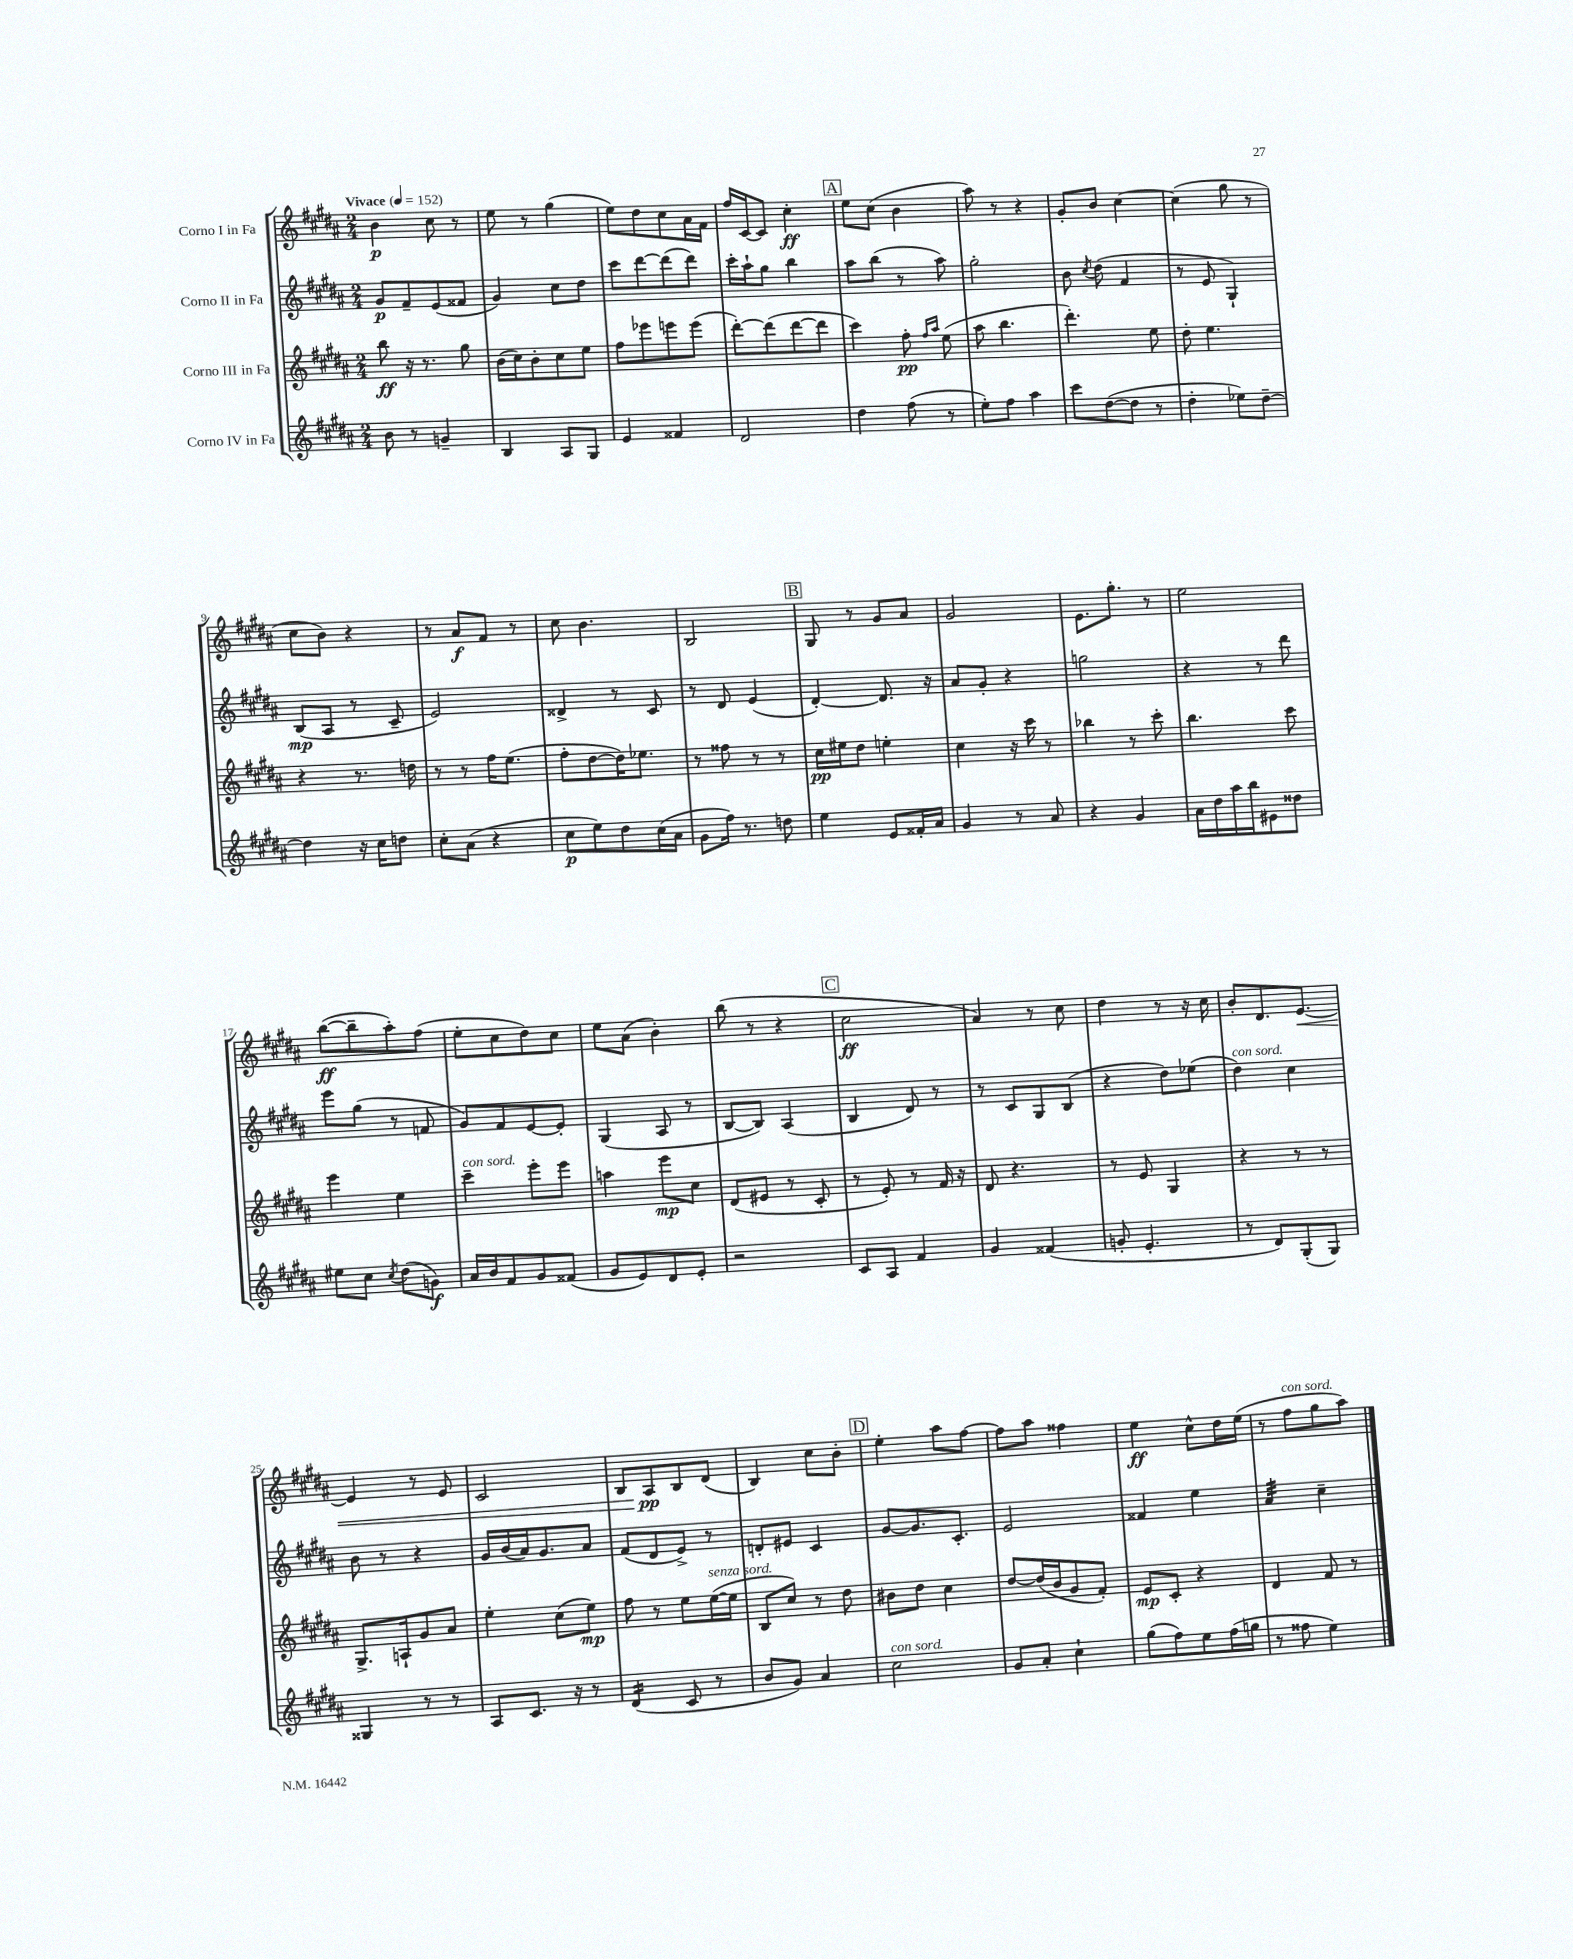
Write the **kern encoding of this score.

**kern	**kern	**kern	**kern
*staff4	*staff3	*staff2	*staff1
*clefG2	*clefG2	*clefG2	*clefG2
*k[f#c#g#d#a#]	*k[f#c#g#d#a#]	*k[f#c#g#d#a#]	*k[f#c#g#d#a#]
*M2/4	*M2/4	*M2/4	*M2/4
*MM152	*MM152	*MM152	*MM152
8b	8bb	8g#	4b
8r	16r	8f#~	.
.	8.r	.	.
4g~	.	(8e	8cc#
.	8gg#	8f##	8r
=	=	=	=
4B	(16b	4g#)	8ee
.	16cc#)	.	.
.	8b'	.	8r
8A#	8cc#	8cc#	(4gg#
8G#	8ee	8dd#	.
=	=	=	=
4e	8ff#	8ccc#	8ee)
.	8eee-	[8ddd#	8dd#
4f##	8eee	(8ddd#]	8cc#
.	(8eee	8ddd#)	16a#
.	.	.	16f#
=	=	=	=
2d#	[8ddd#')	16ccc#'	16ff#
.	.	16aa#`	[16c#
.	(8ddd#]	8gg#	8c#]
.	[8ddd#	4bb	4cc#'
.	8ddd#]	.	.
=	=	=	=
4dd#	4ccc#)	8aa#	8ee
.	.	(8bb	(8cc#
(8ff#	8ff#'	8r	4b
.	16qqff#	.	.
.	16qqaa#	.	.
8r	(8ee	8aa#)	.
=	=	=	=
8ee')	8aa#	2gg#'	8aa#)
8ff#	4.bb	.	8r
4aa#	.	.	4r
=	=	=	=
8ccc#	4.ddd#')	8b	8g#'
.	.	8qcc#	.
([8dd#	.	(8dd#	8b
8dd#]	.	4f#	[4cc#
8r	8ee	.	.
=	=	=	=
4dd#'	8dd#'	8r	(4cc#]
.	4.ee	8e	.
8ee-)	.	4G#`)	8gg#
[8dd#~	.	.	8r
=	=	=	=
4dd#]	4r	(8B	8cc#
.	.	8A#	8b)
16r	8.r	8r	4r
16cc#	.	.	.
8dd	.	8c#~	.
.	16dd	.	.
=	=	=	=
8cc#'	8r	2e)	8r
(8a#	8r	.	8a#
4r	16ff#	.	8f#
.	(8.ee	.	.
.	.	.	8r
=	=	=	=
8cc#	8ff#'	4d##^	8cc#
8ee)	[8dd#	.	4.b
8dd#	16dd#])	8r	.
.	8.ee-	.	.
(16cc#	.	8c#	.
16a#	.	.	.
=	=	=	=
8g#	8r	8r	2B
16ff#)	8ff##	8d#	.
8.r	.	.	.
.	8r	(4e	.
8dd	8r	.	.
=	=	=	=
4ee	16cc#	[4d#')	8G#
.	16ee#	.	.
.	8dd#	.	8r
8e	4ee'	8.d#]	8g#
16f##'	.	.	8a#
16a#	.	16r	.
=	=	=	=
4g#	4cc#	8a#	2g#
.	.	8g#'	.
8r	16r	4r	.
.	16ccc#	.	.
8a#	8r	.	.
=	=	=	=
4r	4bb-	2gg	8.e
.	.	.	8.gg#'
4g#	8r	.	.
.	8ccc#'	.	8r
=	=	=	=
16a#	4.bb	4r	2ee
16dd#	.	.	.
16aa#	.	.	.
16bb	.	.	.
8e#	.	8r	.
8dd##	8ccc#	8ddd#	.
=	=	=	=
8ee#	4eee	8eee	([8bb
8cc#	.	(8gg#	8bb~]
8qcc#	.	.	.
(8dd#	4ee	8r	8aa#')
8g)	.	8f	(8ff#
=	=	=	=
16a#	4ccc#~	8g#)	8ee'
16b	.	.	.
8f#	.	8f#	8cc#
8g#	8eee'	[8e	8dd#)
(8f##	8eee	8e']	8cc#
=	=	=	=
8g#	4aa	(4G#	8ee
8e)	.	.	(8a#
8d#	8eee	8A#	4b')
8e'	8cc#	8r	.
=	=	=	=
2r	(8d#	[8B	(8bb
.	8e#	8B])	8r
.	8r	(4A#	4r
.	8c#'	.	.
=	=	=	=
8c#	8r	4B	2cc#
8A#	8e')	.	.
4f#	8r	8d#)	.
.	16f#	8r	.
.	16r	.	.
=	=	=	=
4g#	8d#	8r	4a#)
.	4.r	8c#	.
(4f##	.	8G#	8r
.	.	(8B	8cc#
=	=	=	=
8g'	8r	4r	4dd#
4.e'	8e	.	.
.	4G#	8dd#)	8r
.	.	(8ee-	16r
.	.	.	16cc#
=	=	=	=
8r	4r	4dd#)	8b'
8d#)	.	.	8.d#
(8G#'	8r	4cc#	.
.	.	.	[8.e
8G#)	8r	.	.
=	=	=	=
4G##	8.G#^	8b	4e]
.	.	8r	.
.	16A`	.	.
8r	8g#	4r	8r
8r	8a#	.	8e
=	=	=	=
8A#	4ee'	16g#	2c#
.	.	(16b	.
8.c#	.	16a#)	.
.	.	8.g#	.
.	(8cc#	.	.
16r	.	.	.
8r	8ee)	8a#	.
=	=	=	=
(4d#	8ff#	(8f#	8B
.	8r	8d#	8A#
8c#	8ee	8e^)	8B
8r	([16ee	8r	(8d#
.	16ee]	.	.
=	=	=	=
8b	8B	8d'	4B)
8g#)	8cc#)	8e#	.
4a#	8r	4c#	8cc#
.	8dd#	.	8b'
=	=	=	=
2cc#	8b#	[8g#	4ee'
.	8dd#	8.g#]	.
.	4cc#	.	8aa#
.	.	8.c#'	.
.	.	.	[8ff#
=	=	=	=
8g#	[8dd#	2e	8ff#]
8a#'	(16dd#]	.	8aa#
.	16b	.	.
4cc#`	8g#	.	4ff##
.	8f#')	.	.
=	=	=	=
(8gg#	8e	4f##	4ee
8ff#)	8c#'	.	.
8ee	4r	4ee	8cc#^^
(16ff#	.	.	16dd#
16gg	.	.	(16ee
=	=	=	=
8r	4d#	4a#	8r
8ff##	.	.	8ff#
4ee)	8f#	4cc#~	8gg#
.	8r	.	8aa#)
==	==	==	==
*-	*-	*-	*-
